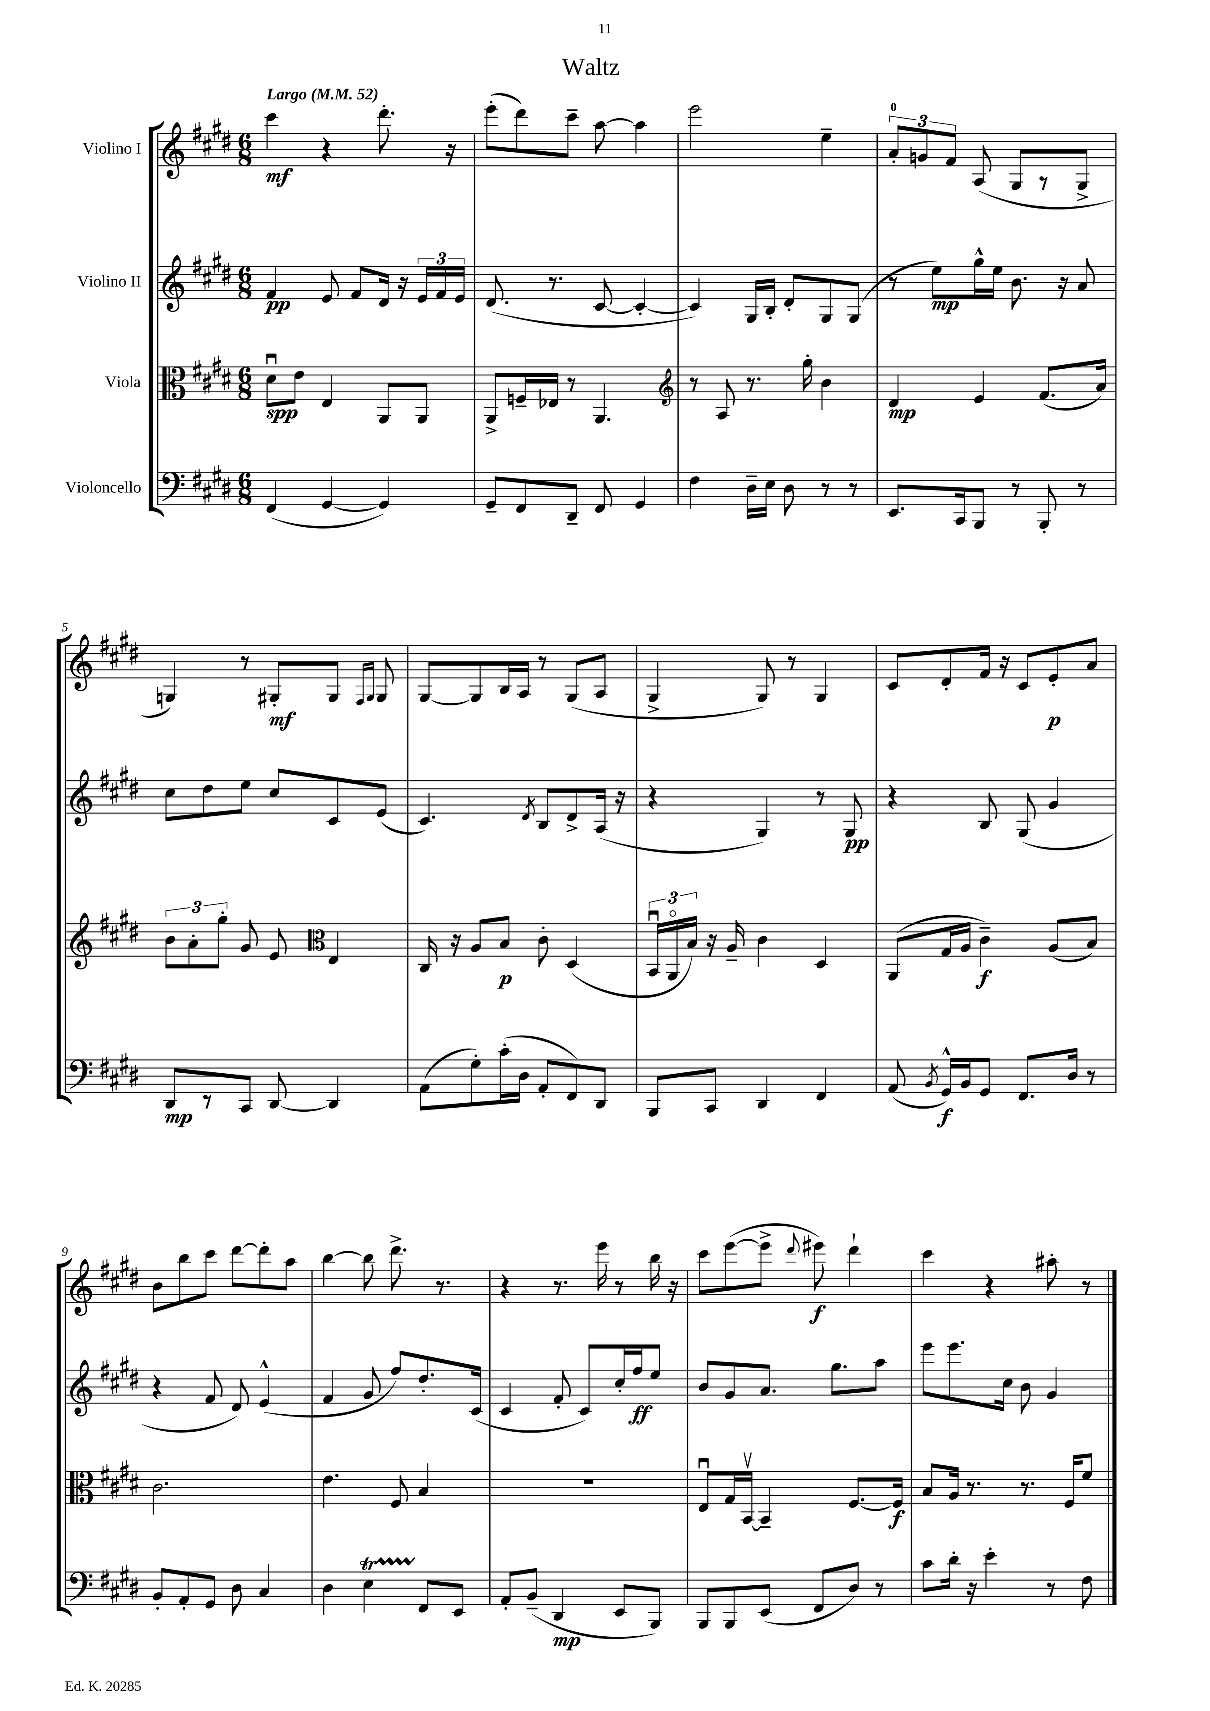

**kern	**dynam	**kern	**dynam	**kern	**dynam	**kern	**dynam
*part4	*part4	*part3	*part3	*part2	*part2	*part1	*part1
*staff4	*staff4	*staff3	*staff3	*staff2	*staff2	*staff1	*staff1
*I"Violoncello	*	*I"Viola	*	*I"Violino II	*	*I"Violino I	*
*clefF4	*	*clefC3	*	*clefG2	*	*clefG2	*
*k[f#c#g#d#]	*	*k[f#c#g#d#]	*	*k[f#c#g#d#]	*	*k[f#c#g#d#]	*
*M6/8	*	*M6/8	*	*M6/8	*	*M6/8	*
*MM52	*	*MM52	*	*MM52	*	*MM52	*
=1	=1	=1	=1	=1	=1	=1	=1
!	!	!	!	!	!	!LO:TX:a:B:t=Largo	!
(4FF#/	.	8d#u\L	spp	4f#/	pp	4ccc#\	mf
.	.	8e\J	.	.	.	.	.
[4GG#/	.	4E/	.	8e/	.	4r	.
.	.	.	.	8f#/L	.	.	.
4GG#/])	.	8AA/L	.	16d#/Jk	.	8.ddd#'\	.
.	.	.	.	16r	.	.	.
.	.	8AA/J	.	24e/LL	.	.	.
.	.	.	.	24f#/	.	.	.
.	.	.	.	.	.	16r	.
.	.	.	.	24e/JJ	.	.	.
=2	=2	=2	=2	=2	=2	=2	=2
8GG#~/L	.	8AA^/L	.	(8.d#/	.	(8eee'\L	.
8FF#/	.	16Fn~/L	.	.	.	8ddd#\)	.
.	.	16E-X/JJ	.	8.r	.	.	.
8DD#~/J	.	8r	.	.	.	8ccc#~\J	.
8FF#/	.	4.AA/	.	[8c#/	.	[8aa\	.
4GG#/	.	.	.	4c#'/_	.	4aa\]	.
=3	=3	=3	=3	=3	=3	=3	=3
*	*	*clefG2	*	*	*	*	*
4F#\	.	8r	.	4c#/])	.	2eee\	.
.	.	8A/	.	.	.	.	.
16D#~\LL	.	8.r	.	16G#/LL	.	.	.
16E\JJ	.	.	.	16B'/JJ	.	.	.
8D#\	.	.	.	8d#'/L	.	.	.
.	.	16gg#'\	.	.	.	.	.
8r	.	4b\	.	8G#/	.	4ee~\	.
8r	.	.	.	(8G#/J	.	.	.
=4	=4	=4	=4	=4	=4	=4	=4
8.EE/L	.	4d#/	mp	8r	.	12a'/L	.
.	.	.	.	.	.	12gn/	.
.	.	.	.	8ee\L)	mp	.	.
.	.	.	.	.	.	12f#/J	.
16CC#/k	.	.	.	.	.	.	.
8BBB/J	.	4e/	.	16gg#^^\L	.	(8A/	.
.	.	.	.	16ee\JJ	.	.	.
8r	.	.	.	8.b\	.	8G#/L	.
8BBB'/	.	(8.f#/L	.	.	.	8r	.
.	.	.	.	16r	.	.	.
8r	.	.	.	8a/	.	8G#^/J	.
.	.	16a/Jk)	.	.	.	.	.
!!LO:LB:g=z
=5	=5	=5	=5	=5	=5	=5	=5
8DD#/L	mp	12b\L	.	8cc#\L	.	4Gn/)	.
.	.	12a'\	.	.	.	.	.
8r	.	.	.	8dd#\	.	.	.
.	.	12gg#'\J	.	.	.	.	.
8CC#/J	.	8g#/	.	8ee\J	.	8r	.
[8DD#/	.	8e/	.	8cc#/L	.	8G#X'/L	mf
*	*	*clefC3	*	*	*	*	*
4DD#/]	.	4E/	.	8c#/	.	8G#/J	.
.	.	.	.	.	.	16qqF#/LL	.
.	.	.	.	.	.	16qqG#/JJ	.
.	.	.	.	(8e/J	.	8G#/	.
=6	=6	=6	=6	=6	=6	=6	=6
(8AA\L	.	16C#/	.	4.c#/)	.	[8G#/L	.
.	.	16r	.	.	.	.	.
8G#'\)	.	8A/L	.	.	.	8G#/]	.
(16c#'\L	.	8B/J	p	.	.	16B/L	.
16D#\JJ	.	.	.	.	.	16A/JJ	.
.	.	.	.	8qd#/	.	.	.
8AA'/L	.	8c#'\	.	8B/L	.	8r	.
8FF#/)	.	(4D#/	.	8d#^/	.	(8G#/L	.
8DD#/J	.	.	.	(16A/Jk	.	8A/J	.
.	.	.	.	16r	.	.	.
=7	=7	=7	=7	=7	=7	=7	=7
8BBB/L	.	24BBu/LL	.	4r	.	4G#^/	.
.	.	24AA/	.	.	.	.	.
.	.	24B/JJ)	.	.	.	.	.
8CC#/J	.	16r	.	.	.	.	.
.	.	16A~/	.	.	.	.	.
4DD#/	.	4c#\	.	4G#/)	.	8G#/)	.
.	.	.	.	.	.	8r	.
4FF#/	.	4D#/	.	8r	.	4G#/	.
.	.	.	.	8G#/	pp	.	.
=8	=8	=8	=8	=8	=8	=8	=8
(8AA/	.	(8AA/L	.	4r	.	8c#/L	.
8qBB/	.	.	.	.	.	.	.
16GG#^^/LL)	f	16G#/L	.	.	.	8d#'/	.
16BB/J	.	16A/JJ	.	.	.	.	.
8GG#/J	.	4c#~\)	f	8B/	.	16f#/Jk	.
.	.	.	.	.	.	16r	.
8.FF#/L	.	.	.	(8G#/	.	8c#/L	.
.	.	(8A/L	.	4g#/	.	8e'/	p
16D#/Jk	.	.	.	.	.	.	.
8r	.	8B/J)	.	.	.	8a/J	.
!!LO:LB:g=z
=9	=9	=9	=9	=9	=9	=9	=9
8BB'/L	.	2.c#\	.	4r	.	8b\L	.
8AA'/	.	.	.	.	.	8bb\	.
8GG#/J	.	.	.	8f#/	.	8ccc#\J	.
8D#\	.	.	.	8d#/)	.	[8ddd#\L	.
4C#/	.	.	.	(4e^^/	.	8ddd#'\]	.
.	.	.	.	.	.	8aa\J	.
=10	=10	=10	=10	=10	=10	=10	=10
4D#\	.	4.e\	.	4f#/	.	[4bb\	.
4ET\	.	.	.	8g#/	.	8bb\]	.
.	.	8F#/	.	8ff#/L)	.	8.ddd#^\	.
8FF#/L	.	4B/	.	8.dd#'/	.	.	.
.	.	.	.	.	.	8.r	.
8EE/J	.	.	.	.	.	.	.
.	.	.	.	(16c#/Jk	.	.	.
=11	=11	=11	=11	=11	=11	=11	=11
8AA'/L	.	2.r	.	4c#/	.	4r	.
(8BB~/J	.	.	.	.	.	.	.
4DD#/	mp	.	.	8f#'/	.	8.r	.
.	.	.	.	8c#/L)	.	.	.
.	.	.	.	.	.	16eee\	.
8EE/L	.	.	.	16cc#'/L	.	8r	.
.	.	.	.	16ff#/J	ff	.	.
8BBB/J)	.	.	.	8ee/J	.	16bb\	.
.	.	.	.	.	.	16r	.
=12	=12	=12	=12	=12	=12	=12	=12
8BBB/L	.	8Eu/L	.	8b/L	.	8ccc#\L	.
8BBB/	.	16G#/L	.	8g#/	.	([8eee\	.
.	.	[16BBv/JJ	.	.	.	.	.
(8EE/J	.	4BB~/]	.	8.a/J	.	8eee^\J]	.
.	.	.	.	.	.	8qqddd#/	.
8FF#/L	.	.	.	.	.	8eee#X\)	f
.	.	.	.	8.gg#\L	.	.	.
8D#/J)	.	[8.F#/L	.	.	.	4ddd#`\	.
8r	.	.	.	8aa\J	.	.	.
.	.	16F#/Jk]	f	.	.	.	.
=13	=13	=13	=13	=13	=13	=13	=13
8c#\L	.	8B/L	.	8eee\L	.	4ccc#\	.
16d#'\Jk	.	16A/Jk	.	8.eee\	.	.	.
16r	.	8.r	.	.	.	.	.
4e'\	.	.	.	.	.	4r	.
.	.	.	.	16cc#\Jk	.	.	.
.	.	8.r	.	8b\	.	.	.
8r	.	.	.	4g#/	.	8aa#X'\	.
.	.	16F#/KL	.	.	.	.	.
8F#\	.	8f#/J	.	.	.	8r	.
==	==	==	==	==	==	==	==
*-	*-	*-	*-	*-	*-	*-	*-
